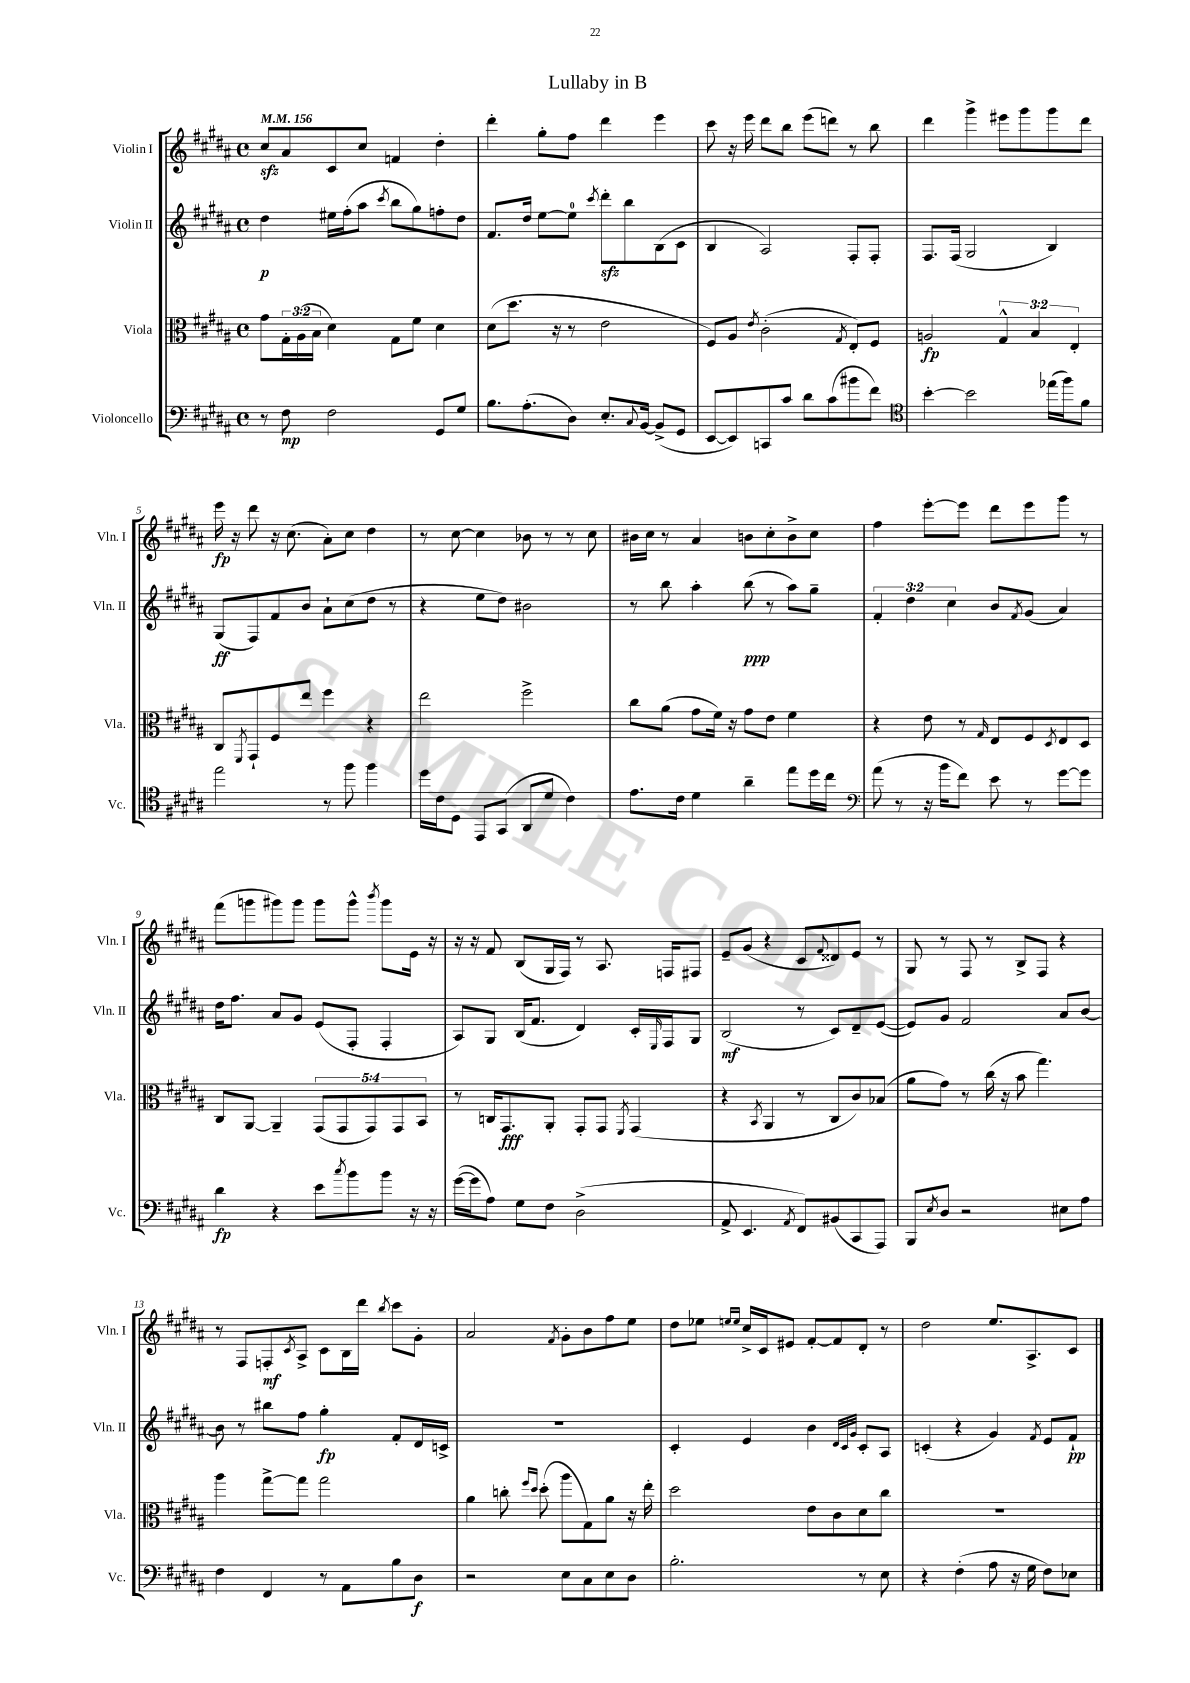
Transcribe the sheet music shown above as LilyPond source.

\header { title = "Lullaby in B" }
<<
\new StaffGroup <<
\new Staff = "s0" \with { instrumentName = "Violin I" shortInstrumentName = "Vln. I" } {
    \clef treble \key b \major \defaultTimeSignature \time 4/4 \tempo 4 = 156
    cis''8\sfz ais'8 cis'8 cis''8 f'4 dis''4-. |
    dis'''4-. gis''8-. fis''8 dis'''4 e'''4 |
    cis'''8 r16 e'''16 dis'''8 b''8 e'''8( d'''8) r8 b''8 |
    dis'''4 gis'''4-> eis'''8 gis'''8 gis'''8 dis'''8 |
    e'''16\fp r16 dis'''8 r16 cis''8.( ais'8-.) cis''8 dis''4 |
    r8 cis''8~ cis''4 bes'8 r8 r8 cis''8 |
    bis'16 cis''16 r8 ais'4 b'8 cis''8-. b'8-> cis''8 |
    fis''4 e'''8~-. e'''8 dis'''8 e'''8 gis'''8 r8 |
    fis'''8( g'''8 gis'''8) gis'''8 gis'''8 gis'''8-^ \acciaccatura { b'''8 } gis'''8 e'16 r16 |
    r16 r16 fis'8 b8( gis16 fis16) r8 ais8. f16 fis8 |
    e'8-- gis'8( r4 cis'8 \appoggiatura { fis'8 } disis'8) e'8 r8 |
    gis8 r8 fis8 r8 b8-> fis8 r4 |
    r8 fis8 f8-.\mf \acciaccatura { cis'8 } ais8-> cis'8 b16 dis'''16 \acciaccatura { b''8 } cis'''8 gis'8-. |
    ais'2 \acciaccatura { fis'8 } gis'8-. b'8 fis''8 e''8 |
    dis''8 ees''8 \grace { e''16 e''16 } cis''16-> cis'16 eis'8 fis'8~-. fis'8 dis'8-. r8 |
    dis''2 e''8. ais8.-> cis'8 \bar "|." |
}
\new Staff = "s1" \with { instrumentName = "Violin II" shortInstrumentName = "Vln. II" } {
    \clef treble \key b \major \defaultTimeSignature \time 4/4 \override Staff.TupletNumber.text = #tuplet-number::calc-fraction-text
    dis''4\p eis''16 fis''16-.( ais''8 \acciaccatura { cis'''8 } b''8 gis''8) f''8-. dis''8 |
    fis'8. dis''16 e''8~ e''8-0 \acciaccatura { cis'''8 } dis'''8-.\sfz b''8 b8( cis'8 |
    b4 ais2) fis8-. fis8-. |
    fis8. fis16( gis2 b4) |
    gis8\ff( fis8) fis'8 b'8 ais'8-! cis''8( dis''8 r8 |
    r4 e''8 dis''8) bis'2 |
    r8 b''8 ais''4-. b''8\ppp( r8 ais''8) gis''8-- |
    \tuplet 3/2 { fis'4-. dis''4 cis''4 } b'8 \acciaccatura { fis'8 } gis'8( ais'4) |
    dis''16 fis''8. ais'8 gis'8 e'8( fis8-. fis4-. |
    ais8) gis8 b16( fis'8. dis'4) cis'16-. \grace { e16 } fis16 gis8 |
    b2\mf( r8 cis'8) dis'8-- e'8~( |
    e'8) gis'8 fis'2 ais'8 b'8~ |
    b'8 r8 bis''8 fis''8 gis''4-.\fp fis'8-. dis'16 c'16-> |
    R1 |
    cis'4-. e'4 b'4 \grace { dis'32 cis'32 gis'32 } cis'8-. ais8 |
    c'4-.( r4 gis'4) \acciaccatura { fis'8 } e'8 fis'8-!\pp \bar "|." |
}
\new Staff = "s2" \with { instrumentName = "Viola" shortInstrumentName = "Vla." } {
    \clef alto \key b \major \defaultTimeSignature \time 4/4 \override Staff.TupletNumber.text = #tuplet-number::calc-fraction-text
    gis'8 \tuplet 3/2 { gis16-. ais16( b16 } dis'4) gis8 fis'8 dis'4 |
    dis'8( dis''8. r16 r8 e'2 |
    fis8) ais8 \acciaccatura { e'8 } cis'2-.( \acciaccatura { gis8 } e8-.) fis8 |
    a2\fp \tuplet 3/2 { gis4-^ b4 e4-. } |
    cis8 \acciaccatura { fis,8 } gis,8-! fis8 e''8 fis''4 r4 |
    e''2 fis''2-> |
    cis''8 ais'8( gis'8 fis'16) r16 gis'8 e'8 fis'4 |
    r4 e'8 r8 \grace { gis16 } e8 fis8 \acciaccatura { dis8 } e8 dis8 |
    cis8 ais,8~ ais,4-- \tuplet 5/4 { gis,8( gis,8 gis,8) gis,8 b,8 } |
    r8 c16 gis,8.\fff ais,8-. gis,8-. gis,8 \acciaccatura { fis,8 } gis,4( |
    r4 \acciaccatura { b,8 } ais,4 r8 cis8 cis'8) bes8( |
    ais'8 gis'8) r8 cis''16( r16 b'8 gis''4.) |
    ais''4 gis''8~-> gis''8 gis''2 |
    ais'4 c''8-. \grace { fis''16 dis''16 } dis''8-.( ais''8 gis8) ais'8 r16 e''16-. |
    dis''2 e'8 cis'8 dis'8 cis''8 |
    R1 \bar "|." |
}
\new Staff = "s3" \with { instrumentName = "Violoncello" shortInstrumentName = "Vc." } {
    \clef bass \key b \major \defaultTimeSignature \time 4/4
    r8 fis8\mp fis2 gis,8 gis8 |
    b8. ais8.-.( dis8) e8.-. \appoggiatura { cis8 } b,16~ b,8->( gis,8 |
    e,8~ e,8) c,8 cis'8 dis'8 cis'8( bis'8 fis'8) |
    \clef tenor b'4~-. b'2 ees''16( fis''16) fis'8 |
    e''2 r8 fis''8 fis''4 |
    dis''16 cis'16 dis8 e,8 gis,8( ais,8 dis'8 cis'4) |
    e'8. cis'16 dis'4 ais'4-- e''8 dis''16 cis''16 |
    \clef bass ais'8( r8 r16 b'16 fis'8) e'8 r8 gis'8~ gis'8 |
    dis'4\fp r4 e'8 \acciaccatura { cis''8 } b'8 b'8 r16 r16 |
    gis'16~( gis'16 ais8) gis8 fis8 dis2->( |
    ais,8-> e,4. \acciaccatura { ais,8 } fis,8) bis,8( cis,8 ais,,8) |
    b,,8 \acciaccatura { e8 } dis8 r2 eis8 ais8 |
    fis4 fis,4 r8 ais,8 b8 dis8\f |
    r2 e8 cis8 e8 dis8 |
    b2.-. r8 e8 |
    r4 fis4-.( ais8 r16 gis16 fis8) ees8 \bar "|." |
}
>>
>>
